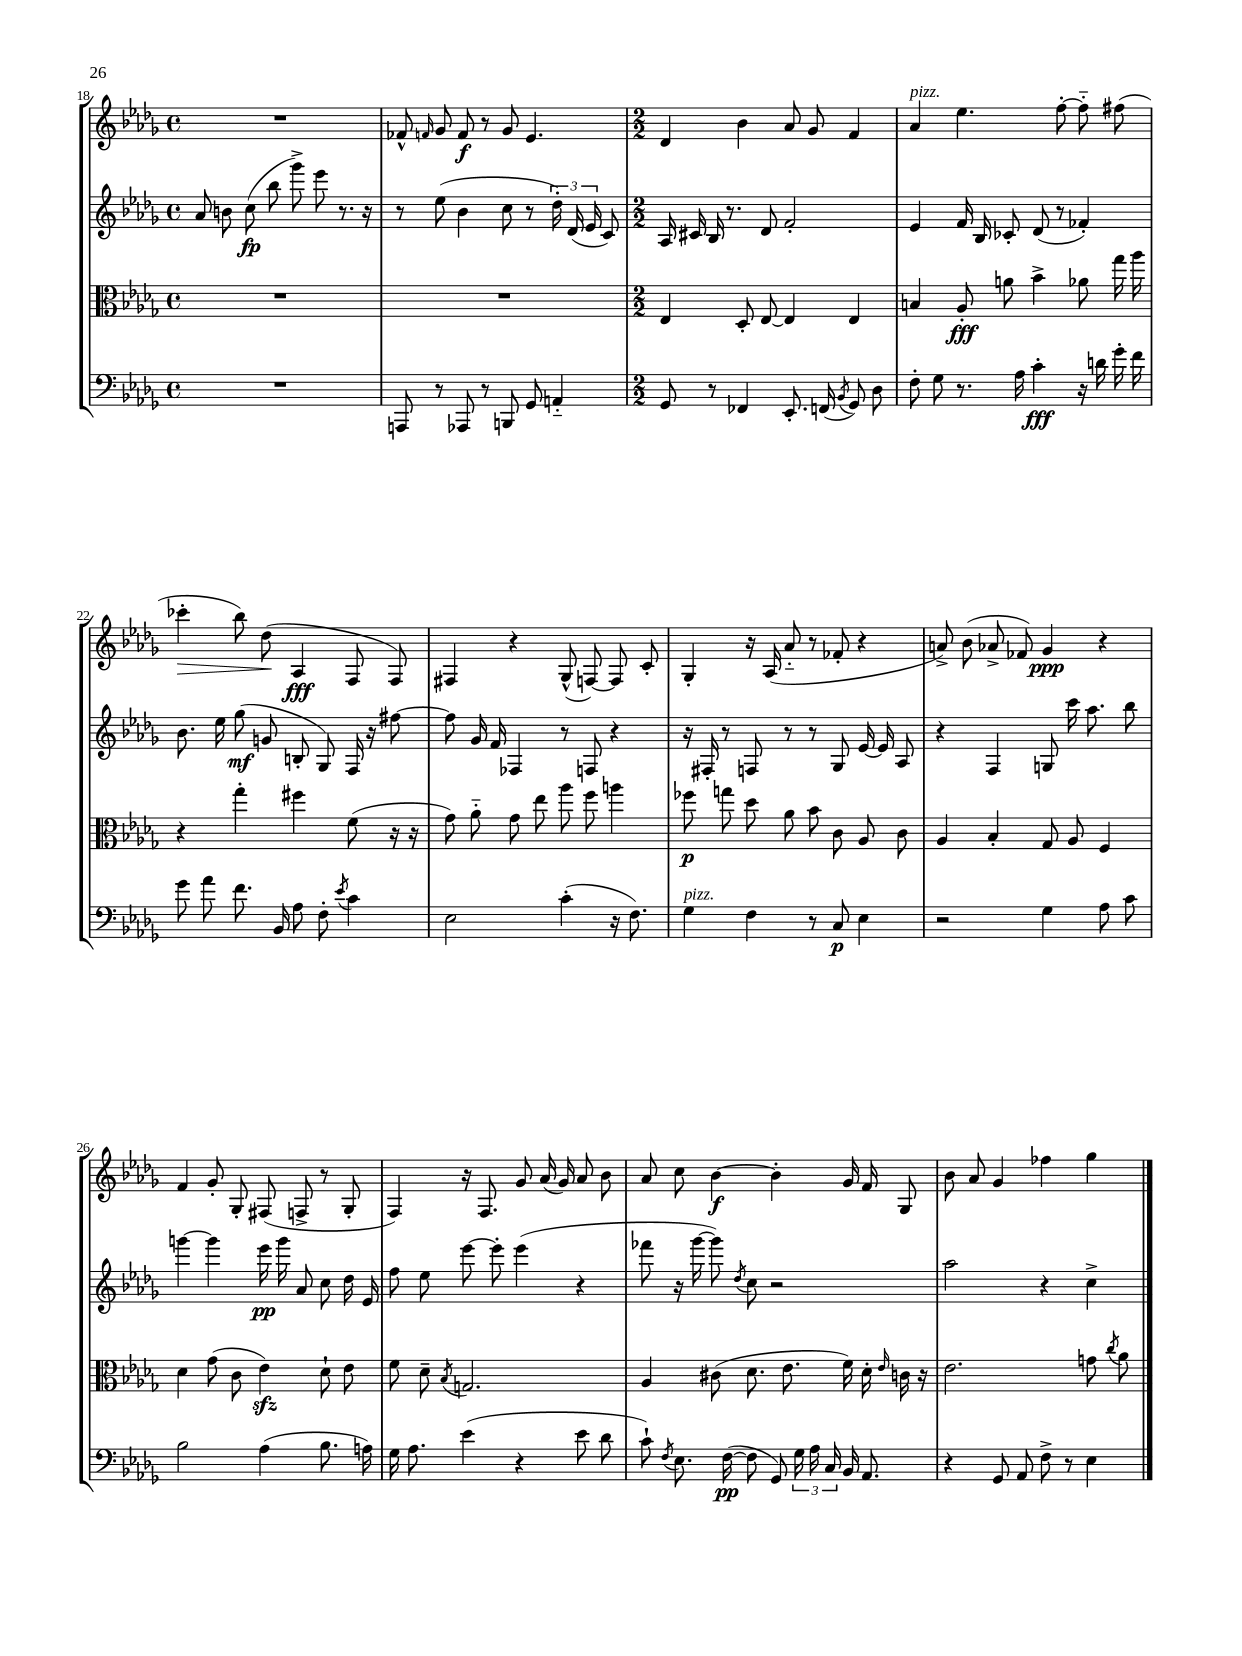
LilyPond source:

<<
\new StaffGroup <<
\new Staff = "s0" {
    \clef treble \key des \major \defaultTimeSignature \time 4/4
    \autoBeamOff R1 |
    fes'8-^ \grace { f'16 } ges'8 f'8\f r8 ges'8 ees'4. |
    \numericTimeSignature \time 2/2 des'4 bes'4 aes'8 ges'8 f'4 |
    aes'4^\markup { \italic "pizz." } ees''4. f''8~-. f''8-_ fis''8( |
    ces'''4-.\> bes''8) des''8\!( aes4\fff f8 f8) |
    fis4 r4 ges8-^( f8~) f8 c'8-. |
    ges4-. r16 aes16( aes'8-_ r8 fes'8-. r4 |
    a'8->) bes'8( aes'8-> fes'8) ges'4\ppp r4 |
    f'4 ges'8-. ges8-. fis8( f8-> r8 ges8-. |
    f4) r16 f8. ges'8 aes'16( ges'16) aes'8 bes'8 |
    aes'8 c''8 bes'4~\f bes'4-. ges'16 f'16 ges8 |
    bes'8 aes'8 ges'4 fes''4 ges''4 \bar "|." |
}
\new Staff = "s1" {
    \clef treble \key des \major \defaultTimeSignature \time 4/4
    \autoBeamOff aes'8 b'8 c''8\fp( bes''8 ges'''8->) ees'''8 r8. r16 |
    r8 ees''8( bes'4 c''8 r8 \tuplet 3/2 { des''16-.) des'16( ees'16 } c'8) |
    \numericTimeSignature \time 2/2 aes16 cis'16 bes16 r8. des'8 f'2-. |
    ees'4 f'16 bes16 ces'8-. des'8( r8 fes'4-.) |
    bes'8. ees''16 ges''8\mf( g'8 b8-. ges8) f16 r16 fis''8~ |
    fis''8 ges'16 f'16 fes4 r8 f8 r4 |
    r16 fis16-. r8 f8 r8 r8 ges8 ees'16~ ees'16 aes8 |
    r4 f4 g8 c'''16 aes''8. bes''8 |
    g'''4~ g'''4 ees'''16\pp g'''16 aes'8 c''8 des''16 ees'16 |
    f''8 ees''8 ees'''8~ ees'''8-. ees'''4( r4 |
    fes'''8 r16 ges'''16~ ges'''8) \acciaccatura { des''8 } c''8 r2 |
    aes''2 r4 c''4-> \bar "|." |
}
\new Staff = "s2" {
    \clef alto \key des \major \defaultTimeSignature \time 4/4
    \autoBeamOff R1 |
    R1 |
    \numericTimeSignature \time 2/2 ees4 des8-. ees8~ ees4 ees4 |
    b4 aes8-.\fff a'8 bes'4-> aes'8 ges''16 aes''16 |
    r4 ges''4-. fis''4 f'8( r16 r16 |
    ges'8) aes'8-_ ges'8 ees''8 aes''8 f''8 a''4 |
    fes''8\p g''8 des''8 aes'8 bes'8 c'8 aes8 c'8 |
    aes4 bes4-. ges8 aes8 f4 |
    des'4 ges'8( c'8 ees'4\sfz) des'8-! ees'8 |
    f'8 des'8-- \acciaccatura { bes8 } g2. |
    aes4 cis'8( des'8. ees'8. f'16) des'16-. \grace { ees'16 } c'16 r16 |
    ees'2. g'8 \acciaccatura { c''8 } aes'8 \bar "|." |
}
\new Staff = "s3" {
    \clef bass \key des \major \defaultTimeSignature \time 4/4
    \autoBeamOff R1 |
    a,,8 r8 aes,,8 r8 b,,8 ges,8 a,4-_ |
    \numericTimeSignature \time 2/2 ges,8 r8 fes,4 ees,8.-. f,16( \acciaccatura { bes,8 } ges,8) des8 |
    f8-. ges8 r8. aes16 c'4-.\fff r16 d'16 ges'16-. f'16 |
    ges'8 aes'8 f'8. bes,16 aes8 f8-. \acciaccatura { ees'8 } c'4 |
    ees2 c'4-.( r16 f8.) |
    ges4^\markup { \italic "pizz." } f4 r8 c8\p ees4 |
    r2 ges4 aes8 c'8 |
    bes2 aes4( bes8. a16) |
    ges16 aes8. ees'4( r4 ees'8 des'8 |
    c'8-!) \acciaccatura { f8 } ees8. f16~\pp( f8 ges,8) \tuplet 3/2 { ges16 aes16 c16 } bes,16 aes,8. |
    r4 ges,8 aes,8 f8-> r8 ees4 \bar "|." |
}
>>
>>
\layout { \context { \Score currentBarNumber = #18 } }
